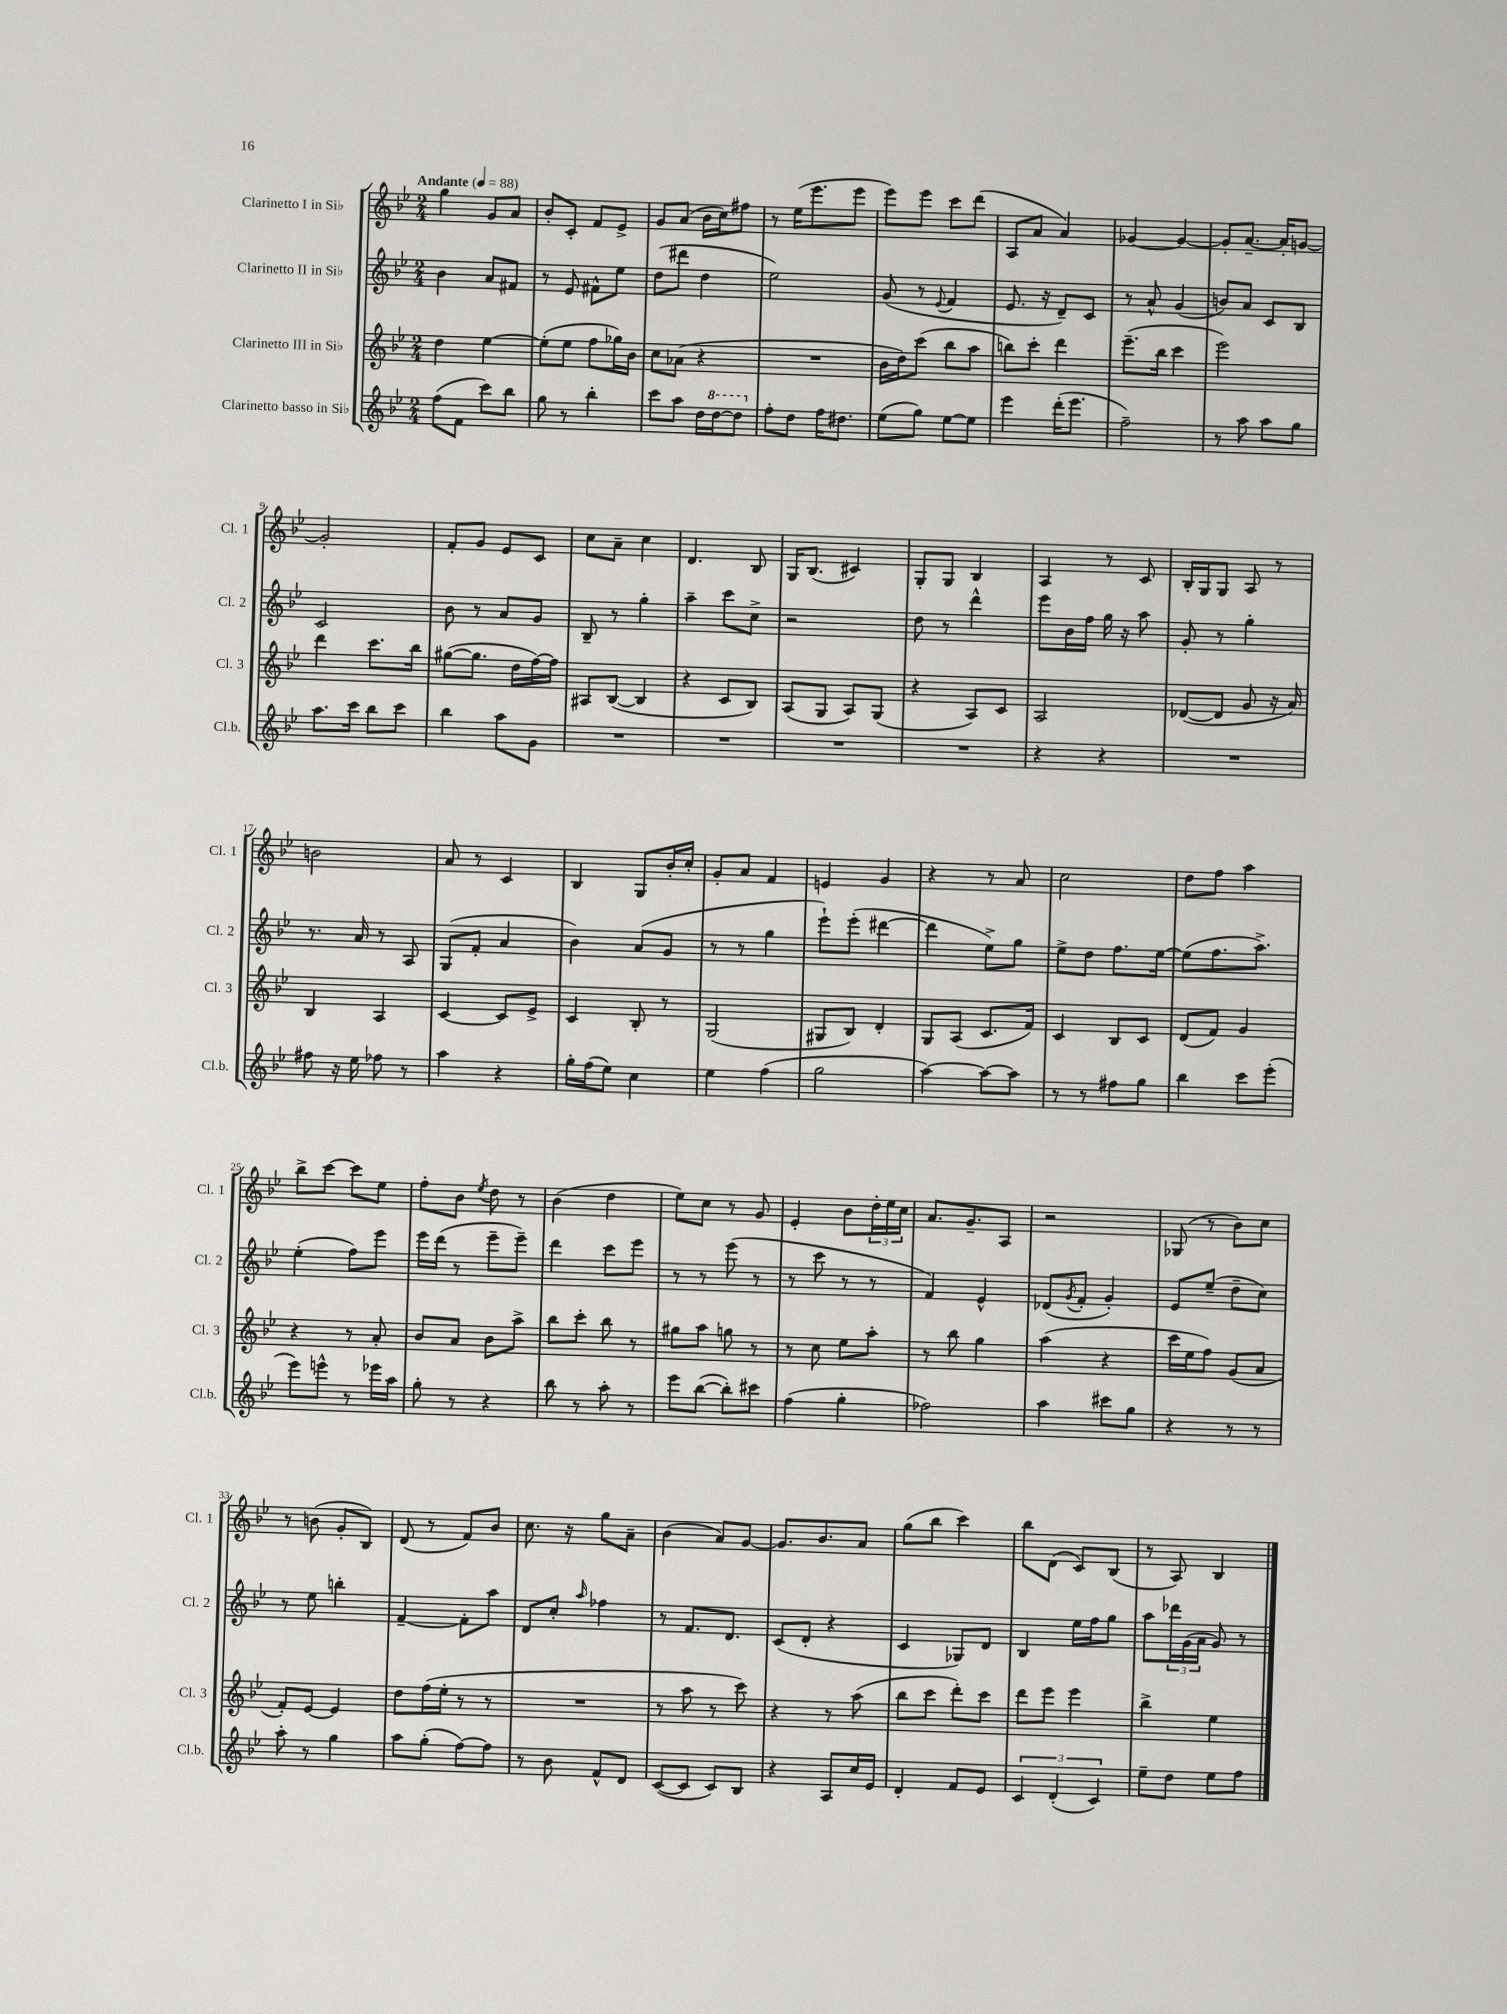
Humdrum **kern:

**kern	**kern	**kern	**kern
*staff4	*staff3	*staff2	*staff1
*clefG2	*clefG2	*clefG2	*clefG2
*k[b-e-]	*k[b-e-]	*k[b-e-]	*k[b-e-]
*M2/4	*M2/4	*M2/4	*M2/4
*MM88	*MM88	*MM88	*MM88
(8ff	4dd	4b-	4gg
8f	.	.	.
8ccc)	[4ee-	8a	8g
8bb-	.	8f#	8a
=	=	=	=
8gg	(8ee-']	8r	8b-'
8r	8ee-	8e-	8c'
4bb-'	8ff	8f#^^	8f
.	16gg-)	8ee-	8e-^
.	16b-	.	.
=	=	=	=
8ccc	8cc	(8dd	8g
8aa	(8a-	8ddd#	(8a
16dd	4r	4dd	16b-
[16ddd	.	.	16cc)
8ddd]	.	.	8ff#
=	=	=	=
8ff'	2r	2ee-)	8r
8dd	.	.	(16ee-
.	.	.	8.eee-
16ff	.	.	.
8.dd#	.	.	.
.	.	.	8eee-
=	=	=	=
(8ee-	16b-	(8g	8eee-)
.	16dd)	.	.
8gg)	(8ccc	8r	8eee-
.	.	8qqe-	.
[8ee-	8bb-	4f	8ccc
8ee-]	8aa	.	(8ddd
=	=	=	=
4eee-	8bb)	8.e-	8A
.	8ccc'	.	8a
.	.	16r	.
(16ddd'	4ddd	8d~)	4a)
8.eee-	.	.	.
.	.	8c	.
=	=	=	=
2ff~)	(8.eee-~	8r	[4g-
.	.	8a^^	.
.	16bb-	.	.
.	4ccc	(4g	4g-_
=	=	=	=
8r	2eee-)	8b)	8g-']
8aa	.	8a	[8.a~
8aa	.	8c	.
.	.	.	16a']
8gg	.	8B-	[8g
=	=	=	=
8.aa	4ddd	2c	2g']
16ccc	.	.	.
8bb-	8.ccc	.	.
8ccc	.	.	.
.	16bb-	.	.
=	=	=	=
4bb-	([8gg#	8b-	8f'
.	8.gg#]	8r	8g
8aa	.	8a	8e-
.	16dd	.	.
8g	[16ff)	8g	8c
.	16ff]	.	.
=	=	=	=
2r	8A#	8B-~	8cc
.	([8B-	8r	8a~
.	4B-]	4gg'	4cc
=	=	=	=
2r	4r	4aa~	4.d
.	8c	8ccc	.
.	8B-)	8cc^	8B-
=	=	=	=
2r	(8A	2r	16G
.	.	.	(8.B-
.	8G	.	.
.	8A)	.	4c#)
.	(8G	.	.
=	=	=	=
2r	4r	8dd	8G'
.	.	8r	8G
.	8A)	4ddd^^	4B-
.	8c	.	.
=	=	=	=
4r	2A	8eee-	4A
.	.	16b-	.
.	.	16ff	.
4r	.	16gg	8r
.	.	16r	.
.	.	8aa	8c
=	=	=	=
2r	([8d-	8g'	16B-'
.	.	.	16G
.	8d-]	8r	8G
.	8g	4gg'	8A
.	16r	.	8r
.	16a)	.	.
=	=	=	=
8ff#	4B-	8.r	2b
16r	.	.	.
16ee-	.	16a	.
8ff-	4A	8r	.
8r	.	8A	.
=	=	=	=
4aa	[4c	(8G	8a
.	.	8f'	8r
4r	8c]	4a	4c
.	8e-^	.	.
=	=	=	=
16gg'	4c	4b-)	4B-
(16ff	.	.	.
8ee-)	.	.	.
4cc	8B-'	(8a	8G
.	8r	8g	16b-'
.	.	.	16cc'
=	=	=	=
4ee-	(2G	8r	8g'
.	.	8r	8a
(4ff	.	4gg	4f
=	=	=	=
2gg	8G#	8eee-`)	4e
.	8B-)	(8eee-'	.
.	4d'	[4ddd#	4g
=	=	=	=
[4aa)	8G	4ddd#]	4r
.	(8A	.	.
8aa_	8.c	8ee-^)	8r
8aa]	.	8gg	8a
.	16f)	.	.
=	=	=	=
8r	4c	8ee-^	2cc
8r	.	8dd	.
8ff#	8B-	8.ff	.
8gg	8c	.	.
.	.	[16ee-	.
=	=	=	=
4bb-	(8d	(8ee-]	8dd
.	8f)	8.ff	8ff
8ccc	4g	.	4aa
.	.	8.aa^)	.
(8eee-'	.	.	.
=	=	=	=
8eee-)	4r	(4ee-'	8bb-^
8eee^^	.	.	[8ccc
8r	8r	8ff)	8ccc]
16eee-	8a'	8eee-	8ee-
16aa	.	.	.
=	=	=	=
8gg'	8b-	16eee-	8ff'
.	.	(16ddd	.
8r	8a	8r	8b-
.	.	.	8qee-
4r	8b-	8eee-~	8dd
.	8aa^	8eee-~)	8r
=	=	=	=
8bb-	8bb-	4ddd	(4b-
8r	8ccc'	.	.
8aa'	8bb-	8ccc	4dd
8r	8r	8eee-	.
=	=	=	=
8eee-	8gg#	8r	8ee-)
([8bb-	8aa	8r	8cc
8bb-'])	8gg	(8eee-	8r
8ccc#	8r	8r	8g
=	=	=	=
(4ff	8r	8r	4e-'
.	8cc	8ccc	.
4gg'	8ee-	8r	8b-
.	8aa'	8r	24dd'
.	.	.	24ee-
.	.	.	24cc
=	=	=	=
2ff-)	8r	4f)	8.a
.	8bb-	.	.
.	.	.	8.g~
.	4gg	4e-^^	.
.	.	.	8A
=	=	=	=
4aa	(4aa	(8d-	2r
.	.	8qg	.
.	.	8f'	.
8ccc#	4r	4g')	.
8gg	.	.	.
=	=	=	=
4r	16ccc	8e-	(8G-
.	16ee-	.	.
.	8ff)	(8ee-~	8r
8r	(8g	8dd~	8b-)
8r	8a	8cc)	8cc
=	=	=	=
8aa'	8f')	8r	8r
8r	[8e-	8ee-	(8b
4gg	4e-]	4bb'	8g'
.	.	.	8B-)
=	=	=	=
8aa	8dd	[4f~	(8d
(8gg'	(16ff	.	8r
.	16ee-'	.	.
[8ff)	8r	8f']	8f)
8ff]	8r	8aa	8b-
=	=	=	=
8r	2r	8d	8.cc
8b-	.	8cc'	.
.	.	.	16r
.	.	16qqaa	.
8f^^	.	4ff-	8gg
8d	.	.	8a~
=	=	=	=
([8c	8r	8r	(4b-
8c]	8aa	8.f	.
8c)	8r	.	8a)
.	.	8.d	.
8B-	8ccc)	.	[8g
=	=	=	=
4r	4r	(8c	8.g]
.	.	8d'	.
.	.	.	8.b-
8A	8r	4r	.
16cc	(8aa	.	8a
16e-	.	.	.
=	=	=	=
4d'	8bb-	4c	(8gg
.	8ccc	.	8bb-
8f	8ddd')	8G-)	4ccc)
8e-	8ccc	8d	.
=	=	=	=
6c	8ddd	4B-	8bb-
.	8eee-	.	(8d
(6d'	.	.	.
.	4eee-	16ee-	8c)
.	.	16ff	.
6c)	.	.	.
.	.	8gg	(8B-
=	=	=	=
8ee-~	4bb-^	8aa	8r
8dd	.	24ddd-	8A)
.	.	(24g	.
.	.	24a	.
8ee-	4ee-	8g)	4B-
8ff	.	8r	.
==	==	==	==
*-	*-	*-	*-
